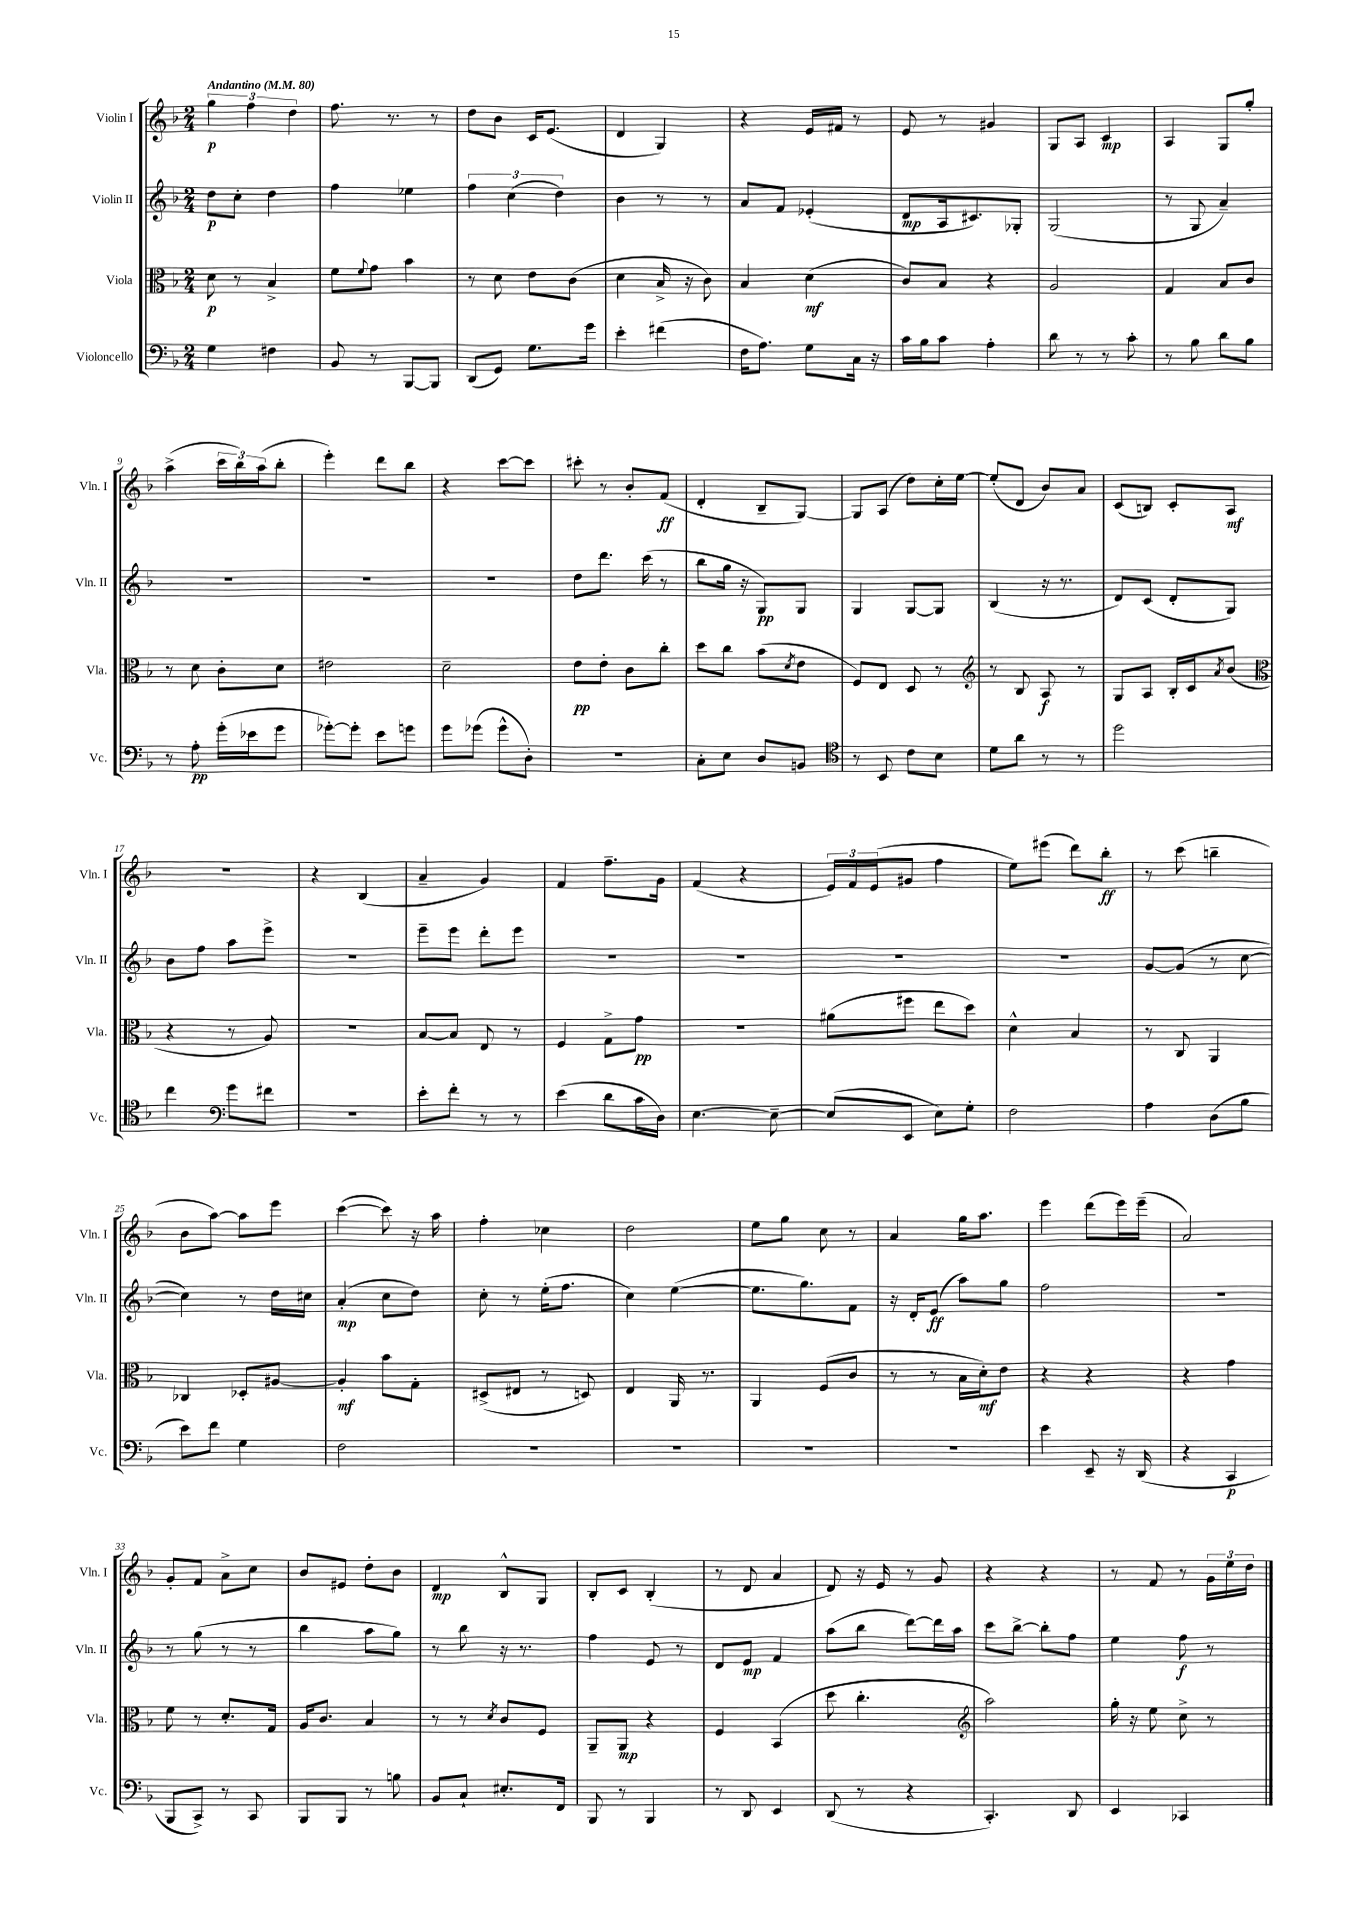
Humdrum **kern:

**kern	**kern	**kern	**kern
*staff4	*staff3	*staff2	*staff1
*clefF4	*clefC3	*clefG2	*clefG2
*k[b-]	*k[b-]	*k[b-]	*k[b-]
*M2/4	*M2/4	*M2/4	*M2/4
*MM80	*MM80	*MM80	*MM80
4G	8d	8dd	6gg
.	8r	8cc'	.
.	.	.	6ff
4F#	4B-^	4dd	.
.	.	.	6dd
=	=	=	=
8BB-	8f	4ff	8.ff
.	8qqf	.	.
8r	8g	.	.
.	.	.	8.r
[8BBB-	4b-	4ee-	.
8BBB-]	.	.	8r
=	=	=	=
(8DD	8r	6ff	8dd
8GG)	8d	.	8b-
.	.	(6cc	.
8.G	8e	.	16c
.	.	.	(8.e
.	.	6dd)	.
.	(8c	.	.
16g	.	.	.
=	=	=	=
4e'	4d	4b-	4d
(4f#	16B-^	8r	4G)
.	16r	.	.
.	8c)	8r	.
=	=	=	=
16F	4B-	8a	4r
8.A)	.	.	.
.	.	8f	.
8G	(4d	(4e-'	16e
.	.	.	16f#
16C	.	.	8r
16r	.	.	.
=	=	=	=
16c	8c)	8d	8e
16B-	.	.	.
8c	8B-	16A	8r
.	.	8.c#)	.
4A'	4r	.	4g#
.	.	8G-'	.
=	=	=	=
8d	2A	(2G	8G
8r	.	.	8A
8r	.	.	4c
8c'	.	.	.
=	=	=	=
8r	4G	8r	4A
8B-	.	8G	.
8d	8B-	4a~)	8G
8B-	8c	.	8gg'
=	=	=	=
8r	8r	2r	(4aa^
8A'	8d	.	.
(16g'	8c'	.	24ccc
.	.	.	24bb-)
16e-	.	.	.
.	.	.	(24aa
8g	8d	.	8bb-'
=	=	=	=
[8g-')	2e#	2r	4eee')
8g-']	.	.	.
8e	.	.	8ddd
8g	.	.	8bb-
=	=	=	=
8g	2d~	2r	4r
(8g-	.	.	.
8g-^^	.	.	[8ccc
8D')	.	.	8ccc]
=	=	=	=
2r	8e	8dd	8ccc#'
.	8e'	8.ddd	8r
.	8c	.	8b-'
.	.	(16ccc	.
.	8cc'	8r	(8f
=	=	=	=
8C'	8dd	8bb-	4d'
8E	8cc	16gg	.
.	.	16r	.
8D	(8b-	8G)	8B-~
.	8qd	.	.
8BB	8e	8G	[8G)
=	=	=	=
*clefC4	*	*	*
8r	8F)	4G	8G]
8BB-	8E	.	(8A
8c	8D	[8G	8dd)
8B-	8r	8G]	16cc'
.	.	.	[16ee
=	=	=	=
*	*clefG2	*	*
8d	8r	(4B-	(8ee']
8a	8B-	.	8d
8r	8A	16r	8b-)
.	.	8.r	.
8r	8r	.	8a
=	=	=	=
2dd	8G	8d)	(8c
.	8A	(8c	8B)
.	16B-'	8d'	8c'
.	16c	.	.
.	8qa	.	.
.	(8b-	8G)	8A
=	=	=	=
*	*clefC3	*	*
4cc	4r	8b-	2r
.	.	8ff	.
*clefF4	*	*	*
8g	8r	8aa	.
8f#	8A)	8eee^	.
=	=	=	=
2r	2r	2r	4r
.	.	.	(4B-
=	=	=	=
8e'	[8B-	8eee~	4a~
8f'	8B-]	8eee	.
8r	8E	8ddd'	4g)
8r	8r	8eee	.
=	=	=	=
(4e	4F	2r	4f
8d	8G^	.	8.ff~
16c	8g	.	.
16D)	.	.	16g
=	=	=	=
[4.E	2r	2r	(4f
.	.	.	4r
8E~_	.	.	.
=	=	=	=
(8E]	(8a#	2r	24e)
.	.	.	24f
.	.	.	(24e
8EE	8ff#	.	8g#
8E)	8ee	.	4ff
8G'	8dd)	.	.
=	=	=	=
2F	4d^^	2r	8ee)
.	.	.	(8eee#
.	4B-	.	8ddd)
.	.	.	8bb-'
=	=	=	=
4A	8r	[8g	8r
.	8C	(8g]	(8ccc
(8D	4AA	8r	4bb~
8B-	.	[8cc	.
=	=	=	=
8e)	4C-	4cc])	8b-
8f	.	.	[8aa)
4G	8D-'	8r	8aa]
.	[8A#	16dd	8eee
.	.	16cc#	.
=	=	=	=
2F	4A#']	(4a'	([4ccc
.	8b-	8cc	8ccc])
.	8G'	8dd)	16r
.	.	.	16aa
=	=	=	=
2r	(8D#^	8cc'	4ff'
.	8E#	8r	.
.	8r	(16ee'	4cc-
.	.	8.ff	.
.	8D)	.	.
=	=	=	=
2r	4E	4cc)	2dd
.	16AA	([4ee	.
.	8.r	.	.
=	=	=	=
2r	4AA	8.ee]	8ee
.	.	.	8gg
.	.	8.gg)	.
.	(8F	.	8cc
.	8c	8f	8r
=	=	=	=
2r	8r	16r	4a
.	.	16d'	.
.	8r	(8e	.
.	16B-	8aa)	16gg
.	16d')	.	8.aa
.	8e	8gg	.
=	=	=	=
4e	4r	2ff	4eee
8EE~	4r	.	(8ddd
16r	.	.	16eee)
(16DD	.	.	(16eee~
=	=	=	=
4r	4r	2r	2a)
4CC	4g	.	.
=	=	=	=
8BBB-	8f	8r	8g'
8CC^)	8r	(8gg	8f
8r	8.d'	8r	8a^
8CC	.	8r	8cc
.	16G	.	.
=	=	=	=
8BBB-	16A	4bb-	8b-
.	8.c	.	.
8BBB-	.	.	8e#
8r	4B-	8aa	8dd'
8B	.	8gg)	8b-
=	=	=	=
8BB-	8r	8r	4d
8C`	8r	8bb-	.
.	8qd	.	.
8.E#'	8c	16r	8B-^^
.	.	8.r	.
.	8F	.	8G
16FF	.	.	.
=	=	=	=
8BBB-	8AA~	4ff	8B-'
8r	8AA	.	8c
4BBB-	4r	8e	(4B-'
.	.	8r	.
=	=	=	=
8r	4F	8d	8r
8DD	.	8e	8d
4EE	(4BB-	4f	4a
=	=	=	=
(8DD	8dd	(8aa	8d)
8r	4.cc'	8bb-	16r
.	.	.	16e
4r	.	[8ddd)	8r
.	.	16ddd]	8g
.	.	16aa	.
=	=	=	=
*	*clefG2	*	*
4.CC')	2aa)	8ccc	4r
.	.	[8bb-^	.
.	.	8bb-']	4r
8DD	.	8ff	.
=	=	=	=
4EE	16gg'	4ee	8r
.	16r	.	.
.	8ee	.	8f
4CC-	8cc^	8ff	8r
.	8r	8r	24g
.	.	.	24ee
.	.	.	24dd
==	==	==	==
*-	*-	*-	*-
